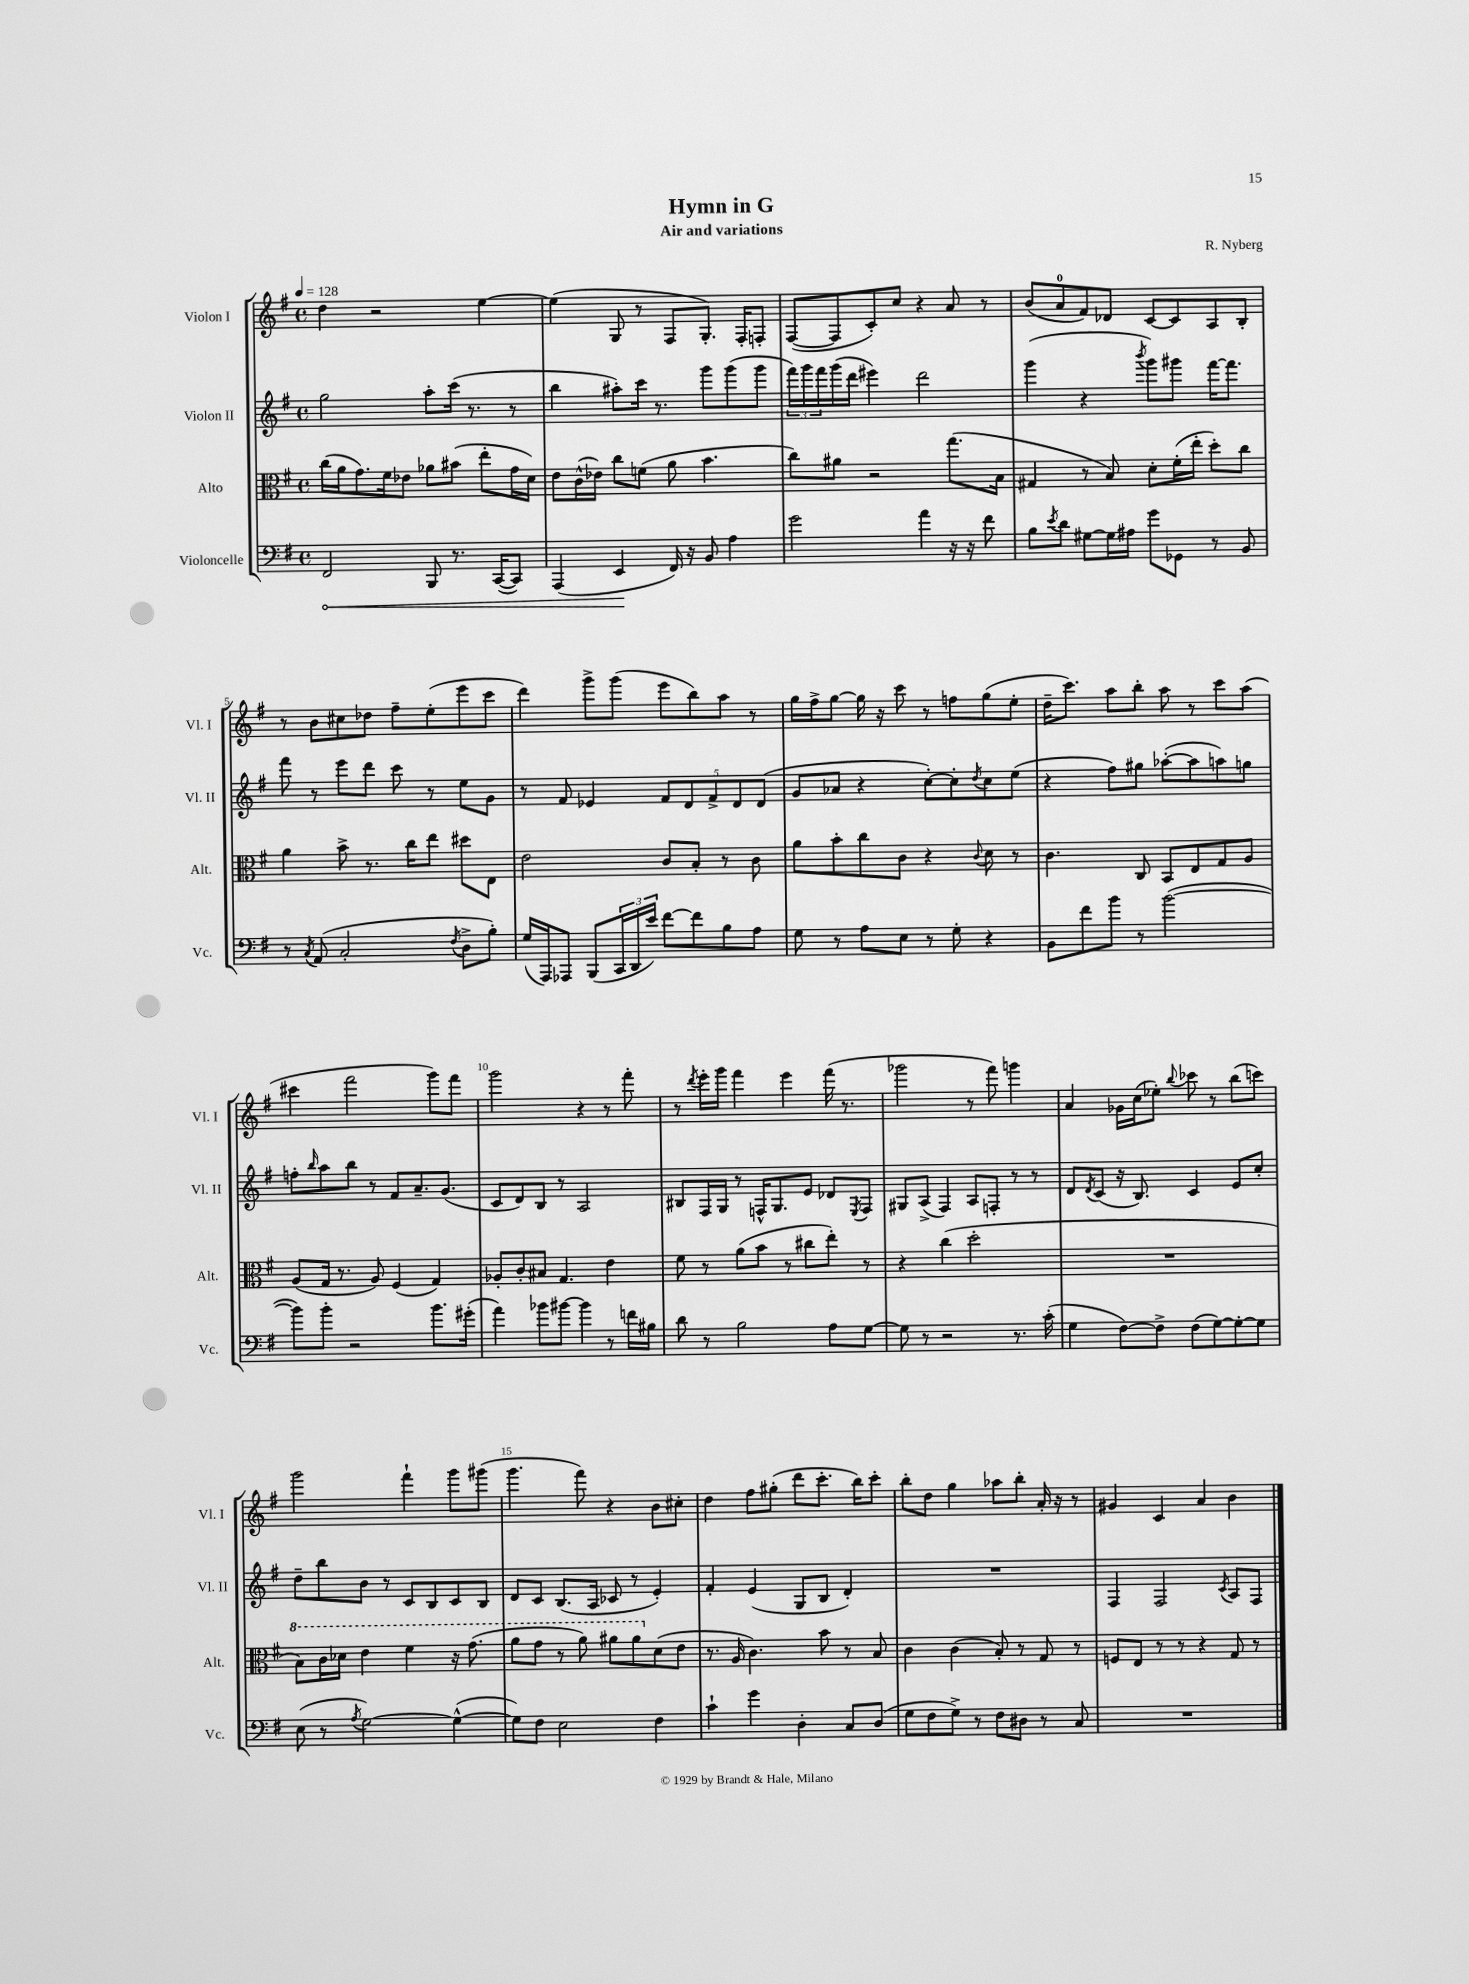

**kern	**dynam	**kern	**kern	**kern
*part4	*part4	*part3	*part2	*part1
*staff4	*staff4	*staff3	*staff2	*staff1
*I"Violoncelle	*	*I"Alto	*I"Violon II	*I"Violon I
*I'Vc.	*	*I'Alt.	*I'Vl. II	*I'Vl. I
*clefF4	*	*clefC3	*clefG2	*clefG2
*k[f#]	*	*k[f#]	*k[f#]	*k[f#]
*M4/4	*	*M4/4	*M4/4	*M4/4
*met(c)	*	*met(c)	*met(c)	*met(c)
*MM128	*	*MM128	*MM128	*MM128
=1	=1	=1	=1	=1
!	!LO:HP:b	!	!	!
2FF#/	<	(16cc\LL	2gg\	4dd\
.	.	16a\J	.	.
.	.	8.g\)	.	.
.	.	.	.	2r
.	.	16f#\k	.	.
.	.	8e-X\J	.	.
8BBB/	.	8a-X\L	8aa'\L	.
8.r	.	(8b#X\J	(16ccc\Jk	.
.	.	.	8.r	.
.	.	8ee'\L	.	[4ee\
([16CC/KL	.	.	.	.
8CC/J])	.	16g\L	8r	.
.	.	16d\JJ)	.	.
=2	=2	=2	=2	=2
(4AAA/	.	8e\L	4bb\	(4ee\]
.	.	(16c^^\L	.	.
.	.	16e-X\JJ)	.	.
4EE/	.	8cc\L	8aa#X'\L)	8G/
.	.	(8fn\J	16ccc\Jk	8r
.	.	.	8.r	.
16FF#/)	[	8a\	.	8F#/L
16r	.	.	.	.
8BB/	.	4.b\	8ggg\L	8.G'/J)
4A\	.	.	(8ggg\	.
.	.	.	.	16F#'/KL
.	.	.	8ggg\J	8Fn'/J
=3	=3	=3	=3	=3
2g\	.	8cc\L)	24fff#\LL)	([8F#/L
.	.	.	24ggg\	.
.	.	.	24fff#\	.
.	.	8a#X\J	(16ggg\	8F#/]
.	.	.	16ddd\JJ	.
.	.	2r	4eee#X\)	8c'/)
.	.	.	.	8cc/J
4a\	.	.	2ddd\	4r
16r	.	(8.gg\L	.	8a/
16r	.	.	.	.
8f#\	.	.	.	8r
.	.	16B\Jk	.	.
=4	=4	=4	=4	=4
8B\L	.	4G#X/	(4ggg\	(8b/L
8qe/	.	.	.	.
8d\J	.	.	.	8a/
[8G#X\L	.	8r	4r	8f#/)
16G#\L]	.	8B/)	.	8d-X/J
16A#X\JJ	.	.	.	.
.	.	.	8qbbb/	.
8g\L	.	8d'\L	8ggg\L)	[8c/L
8GG-X\J	.	(16f#'\L	8ggg#X\J	8c/]
.	.	16ee'\JJ	.	.
8r	.	8dd'\L)	[16fff#\KL	8A/
.	.	.	8.fff#\J]	.
8BB/	.	8cc\J	.	8B'/J
!!LO:LB:g=z
=5	=5	=5	=5	=5
8r	.	4a\	8fff#\	8r
8qC/	.	.	.	.
(8AA/	.	.	8r	8b\L
2C'/	.	8b^\	8eee\L	8cc#X\
.	.	8.r	8ddd\J	8dd-X\J
.	.	.	8ccc\	8ff#~\L
.	.	16cc\KL	.	.
.	.	8ee\J	8r	(8ee'\
8qF#/	.	.	.	.
8D^\L	.	8dd#X\L	8ee\L	8eee\
8B'\J)	.	8E\J	8g\J	8ccc\J
=6	=6	=6	=6	=6
(16G/LL	.	2e\	8r	4ddd\)
16AAA/J)	.	.	.	.
8AAA-X/J	.	.	8f#/	.
(8BBB/L	.	.	4e-X/	8ggg^\L
24CC/L	.	.	.	(8ggg\J
24DD/	.	.	.	.
24e/JJ)	.	.	.	.
[8f#\L	.	8c/L	10f#/L	8eee\L
.	.	.	10d/	.
8f#\]	.	8B'/J	.	8bb\)
.	.	.	10f#^/	.
8B\	.	8r	.	8aa\J
.	.	.	10d/	.
8A\J	.	8c\	.	8r
.	.	.	(10d/J	.
=7	=7	=7	=7	=7
8G\	.	8a\L	8g/L	16gg\LL
.	.	.	.	16ff#^\J
8r	.	8b'\	8a-X/J	[8gg\J
8A\L	.	8cc\	4r	16gg\]
.	.	.	.	16r
8E\J	.	8c\J	.	8ccc\
8r	.	4r	[8cc'\L)	8r
8G'\	.	.	8cc'\]	8ffn\L
.	.	8qqc/	8qdd/	.
4r	.	8d\	8cc\	(8gg\
.	.	8r	(8ee\J	8ee'\J
=8	=8	=8	=8	=8
8BB\L	.	4.c\	4r	16dd~\KL
.	.	.	.	8.ccc\J)
8f#\	.	.	.	.
8b\J	.	.	8ff#\L)	8aa\L
8r	.	8C/	8gg#X\J	8bb'\J
([2b\	.	8BB/L	([8aa-X'\L	8aa\
.	.	8E/	8aa-\]	8r
.	.	8G/	8aan\)	8ccc\L
.	.	8A/J	8ggn\J	(8aa\J
!!LO:LB:g=z
=9	=9	=9	=9	=9
8b\L])	.	(8A/L	8ffn'\L	4ccc#X\
.	.	.	16qqbb/	.
8b'\J	.	16G/Jk	8aa\	.
.	.	8.r	.	.
2r	.	.	8bb\J	2fff#\
.	.	8A/)	8r	.
.	.	(4F#/	8f#/L	.
.	.	.	8.a~/	.
8.b\L	.	4G/)	.	8ggg\L)
.	.	.	(8.g/J	.
.	.	.	.	8fff#\J
(16g#X'\Jk	.	.	.	.
=10	=10	=10	=10	=10
4a\)	.	8A-X'/L	8c/L	2ggg\
.	.	8c'/	8d/)	.
8b-X\L	.	8B#X/J	8B/J	.
[8b#X\J	.	4.G/	8r	.
4b#\]	.	.	2A/	4r
8r	.	4e\	.	8r
16fn\LL	.	.	.	8fff#'\
16B#X\JJ	.	.	.	.
=11	=11	=11	=11	=11
8d\	.	8f#\	8B#X/L	8r
.	.	.	.	8qddd/
8r	.	8r	16F#/L	16eee'\LL
.	.	.	16G/JJ	16ggg\JJ
2B\	.	(8a\L	8r	4fff#\
.	.	8b\J	16Fn^^/KL	.
.	.	.	8.G/	.
.	.	8r	.	4eee\
.	.	8cc#X\L	8e/J	.
8A\L	.	8ee'\J)	8d-X/L	(16fff#\
.	.	.	.	8.r
.	.	.	8qE/	.
[8G\J	.	8r	8F/J	.
=12	=12	=12	=12	=12
8G\]	.	4r	8G#X/L	2ggg-X\
8r	.	.	(8A^/J	.
2r	.	(4cc\	4F#/)	.
.	.	2dd'\	8A/L	8r
.	.	.	8Fn'/J	8fff#\)
8.r	.	.	8r	4gggn\
.	.	.	8r	.
(16c'\	.	.	.	.
=13	=13	=13	=13	=13
4G\	.	1r	8d/L	4a/
.	.	.	8qd/	.
.	.	.	(8c/J	.
[8F#\L)	.	.	16r	16g-X\LL
.	.	.	8.B/)	(16cc\J
8F#^\J]	.	.	.	8ee-X'\J)
.	.	.	.	8qqbb/
(8F#\L	.	.	4c/	8ccc-X\
[8G\)	.	.	.	8r
8G'\_	.	.	8e/L	(8bb\L
8G\J]	.	.	8cc'/J	8cccn\J)
!!LO:LB:g=z
=14	=14	=14	=14	=14
*	*	*8va	*	*
(8E\	.	8b\L)	8dd~\L	2ggg\
8r	.	16cc\L	8bb\	.
.	.	16dd-X\JJ	.	.
8qA/	.	.	.	.
[2G\)	.	4ee\	8b\J	.
.	.	.	8r	.
.	.	4ff#\	8c/L	4fff#`\
.	.	.	8B/	.
(4G^^\_	.	16r	8c/	8ggg\L
.	.	(8.gg\	.	.
.	.	.	8B/J	(8ggg#X\J
=15	=15	=15	=15	=15
8G\L])	.	8aa\L	8d/L	4.ggg\
8F#\J	.	8gg\J	8c/J	.
2E\	.	8r	(8.B/L	.
.	.	8aa\)	.	8fff#\)
.	.	.	16A/Jk	.
.	.	8aa#X\L	8c-X/	4r
.	.	8aa#\	8r	.
*	*	*X8va	*	*
4F#\	.	(8d\	4e'/)	8b\L
.	.	8e\J	.	8cc#X'\J
=16	=16	=16	=16	=16
4c`\	.	8.r	4f#'/	4dd\
.	.	16A/	.	.
4g\	.	4.c\)	(4e/	8ff#\L
.	.	.	.	(8gg#X'\J
4D'\	.	.	8G/L	8ddd\L
.	.	8b\	8B/J	8.ccc'\J
8C/L	.	8r	4d'/)	.
.	.	.	.	16bb\KL)
(8D/J	.	8B/	.	8ccc'\J
=17	=17	=17	=17	=17
8G\L	.	4c\	1r	8bb'\L
8F#\	.	.	.	8dd\J
8G^\J)	.	(4c\	.	4gg\
8r	.	.	.	.
8F#\L	.	8B'/)	.	8aa-X\L
8D#X\J	.	8r	.	8bb'\J
8r	.	8G/	.	16a'/
.	.	.	.	16r
8C/	.	8r	.	8r
=18	=18	=18	=18	=18
1r	.	8Fn/L	4F#/	4g#X/
.	.	8E/J	.	.
.	.	8r	2F#/	4c/
.	.	8r	.	.
.	.	4r	.	4a/
.	.	.	8qc/	.
.	.	8G/	8A/L	4b\
.	.	8r	8F#/J	.
==	==	==	==	==
*-	*-	*-	*-	*-
